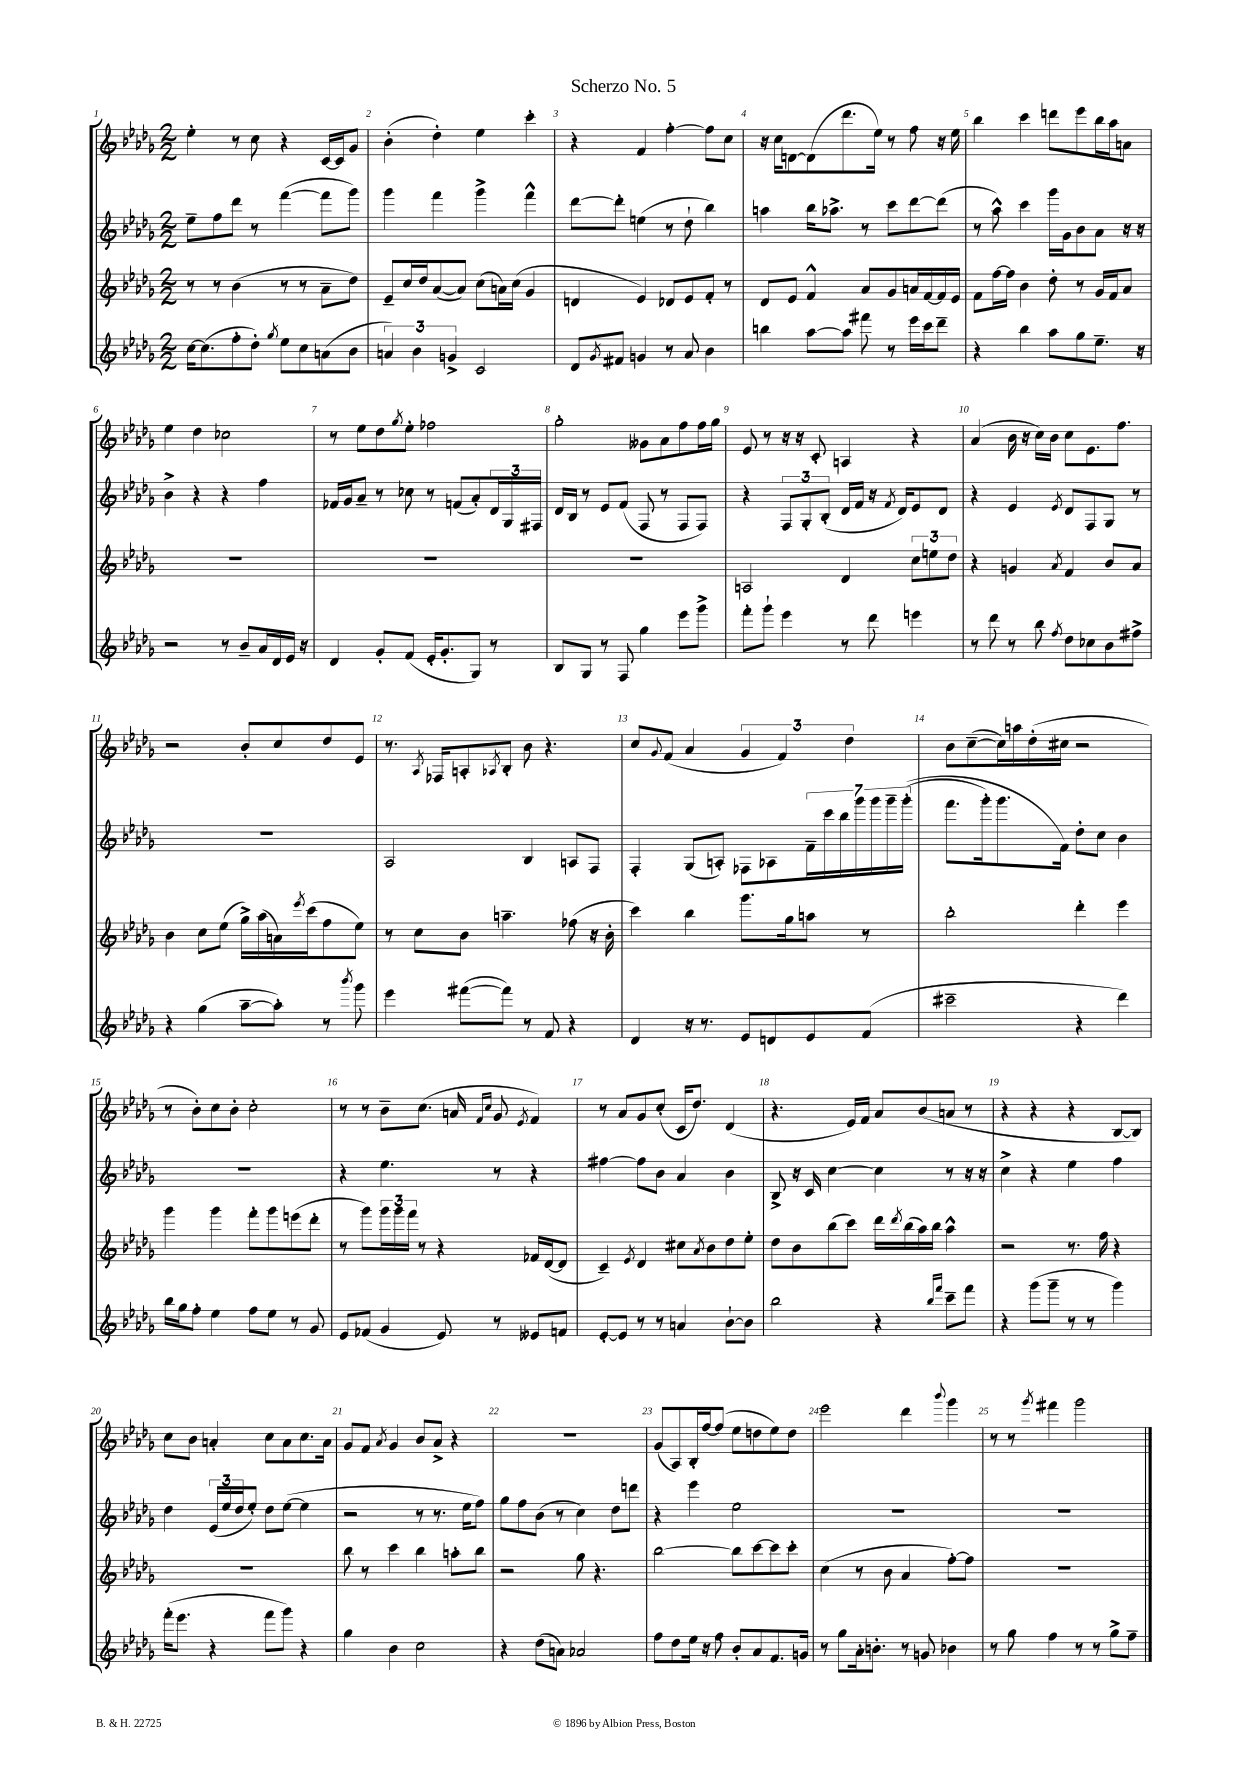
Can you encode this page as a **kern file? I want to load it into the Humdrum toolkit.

**kern	**kern	**kern	**kern
*staff4	*staff3	*staff2	*staff1
*clefG2	*clefG2	*clefG2	*clefG2
*k[b-e-a-d-g-]	*k[b-e-a-d-g-]	*k[b-e-a-d-g-]	*k[b-e-a-d-g-]
*M2/2	*M2/2	*M2/2	*M2/2
[16cc	8r	8ee-~	4ee-'
(8.cc]	.	.	.
.	8r	8ff	.
8ff'	(4b-	8ddd-	8r
8dd-')	.	8r	8cc
8qgg-	.	.	.
8ee-	8r	([4fff	4r
8cc	8r	.	.
(8a	8a-~	8fff]	[16c
.	.	.	16c]
8b-	8dd-)	8ggg-)	8g-
=	=	=	=
6a)	8e-~	4ggg-	(4b-'
.	16cc	.	.
6b-	.	.	.
.	16dd-	.	.
.	([8a-	4fff	4dd-')
6g^	.	.	.
.	8a-])	.	.
2c	(8cc	4ggg-^	4ee-
.	16a)	.	.
.	(16cc	.	.
.	4g-	4fff^^	4ccc'
=	=	=	=
8d-	4d	[8ddd-	4r
8qg-	.	.	.
8f#	.	8ddd-']	.
4g	4e-)	(4ee	4f
8r	8d-	8r	[4ff'
8a-	8e-	8dd-`	.
4b-	8f'	4bb-)	8ff]
.	8r	.	8cc
=	=	=	=
4bb	8d-	4aa	16r
.	.	.	16cc
.	8e-	.	[8d
[8aa-	4f^^	16bb-	(8d]
.	.	8.aa-^	.
8aa-]	.	.	8.ddd-
8fff#	8a-	8r	.
.	.	.	16ee-)
8r	8g-	8ccc	8r
16eee-	16a	[8ddd-	8ff
16ccc	[16f	.	.
8ddd-~	16f]	(8ddd-]	16r
.	16e-	.	16ee-
=	=	=	=
4r	8f	8r	4bb-
.	[16ff	8aa-^^)	.
.	16ff]	.	.
4bb-	4b-	4ccc	4ccc
8aa-	8dd-'	16ggg-	8ddd
.	.	16g-	.
8gg-	8r	8b-	8eee-
8.ee-~	16g-	8a-	16bb-
.	16f	.	16aa-
.	8a-	16r	8a
16r	.	16r	.
=	=	=	=
2r	1r	4b-^	4ee-
.	.	4r	4dd-
8r	.	4r	2cc-
8b-~	.	.	.
16a-	.	4ff	.
16d-	.	.	.
16e-	.	.	.
16r	.	.	.
=	=	=	=
4d-	1r	16f-	8r
.	.	16g-	.
.	.	8a-~	8ee-
8g-'	.	8r	8dd-
.	.	.	8qgg-
(8f	.	8cc-	8ee-'
16e-'	.	8r	2ff-
8.g-'	.	.	.
.	.	(8f	.
8G-)	.	8a-')	.
8r	.	24d-	.
.	.	24G-	.
.	.	24F#	.
=	=	=	=
8B-	1r	16d-	2gg-'
.	.	16B-	.
8G-	.	8r	.
8r	.	8e-	.
8F	.	(8f	.
4gg-	.	8F	8g--
.	.	8r	8a-
8eee-	.	8F	8ff
8ggg-^	.	8F)	16ff
.	.	.	16gg-
=	=	=	=
8fff'	2A	4r	8e-
8ggg-`	.	.	8r
4eee-	.	12F	16r
.	.	.	16r
.	.	12G-'	.
.	.	.	8c'
.	.	(12B-'	.
8r	4d-	16d-	4A
.	.	16f	.
8ddd-	.	16r	.
.	.	8qf	.
.	.	16d-)	.
4eee	12cc	8e-	4r
.	12ee	.	.
.	.	8d-	.
.	12dd-	.	.
=	=	=	=
8r	4r	4r	(4a-
8ddd-	.	.	.
8r	4g	4e-	16b-
.	.	.	16r
8bb-	.	.	16cc)
.	.	.	16b-
8qff	8qa-	8qe-	.
8dd-	4f	8d-	8cc
8cc-	.	8F	8.e-
8b-	8b-	8G-	.
.	.	.	8.ff
8ff#^	8a-	8r	.
=	=	=	=
4r	4b-	1r	2r
(4gg-	8cc	.	.
.	(8ee-	.	.
[8aa-~	16gg-^)	.	8b-'
.	(16aa-	.	.
8aa-'])	16a)	.	8cc
.	8qeee-	.	.
.	(16ccc	.	.
8r	8ff	.	8dd-
8qbbb-	.	.	.
8ggg-	8ee-)	.	8e-
=	=	=	=
4eee-	8r	2A-	8.r
.	8cc	.	.
.	.	.	8qA-
.	.	.	16F-
([8fff#	8b-	.	8A'
.	.	.	8qA-
8fff#])	4.aa~	.	8B-'
8r	.	4B-	8b-
8f	.	.	4.r
4r	(8ff-	8A	.
.	16r	8F	.
.	16b-'	.	.
=	=	=	=
4d-	4ccc)	4F'	8cc
.	.	.	8qqg-
.	.	.	(8f
16r	4bb-	(8G-	4a-
8.r	.	.	.
.	.	8A')	.
8e-	8.ggg-	8F-	6g-
8d	.	8A-	.
.	.	.	6f)
.	16gg-	.	.
8e-	8aa	28f~	.
.	.	28ccc	.
.	.	28bb-	.
.	.	.	6dd-
.	.	28ggg-	.
(8f	8r	.	.
.	.	28ggg-	.
.	.	28ggg-~	.
.	.	&((28ggg-'	.
=	=	=	=
2ccc#~	2bb-'	8.fff	8b-
.	.	.	([8cc~
.	.	16ggg-')	.
.	.	8.ggg-	16cc])
.	.	.	16aa
.	.	.	(16dd-'
.	.	16f&)	16cc#
4r	4ddd-'	8dd-'	2r
.	.	8cc	.
4ddd-)	4eee-	4b-	.
=	=	=	=
16bb-	4ggg-	1r	8r
16gg-	.	.	.
8ff'	.	.	8b-')
4ee-	4ggg-	.	8cc
.	.	.	8b-'
8ff	8fff'	.	2cc'
8ee-	8ggg-	.	.
8r	(8eee	.	.
8g-	8ddd-'	.	.
=	=	=	=
8e-	8r	4r	8r
(8f-	8ggg-)	.	8r
4g-	24ggg-	4.ee-	8b-~
.	24ggg-	.	.
.	24fff	.	.
.	8r	.	(8.cc
8e-)	4r	.	.
.	.	.	16a
.	.	.	16qqf
.	.	.	16qqcc
8r	.	8r	8g-
.	.	.	8qe-
8e--	16f-	4r	4f)
.	([16d-	.	.
8f	8d-]	.	.
=	=	=	=
[8e-'	4c~)	[4ff#	8r
8e-]	.	.	8a-
.	8qe-	.	.
8r	4d-	8ff#]	8g-
8r	.	8b-	(8cc'
4a	8cc#	4a-	16c
.	.	.	8.dd-)
.	8qa-	.	.
.	8b-	.	.
[8b-`	8dd-	4b-	(4d-
8b-]	8ee-'	.	.
=	=	=	=
2bb-	8dd-	8B-^	4.r
.	8b-	16r	.
.	.	16c	.
.	(8bb-	[4cc	.
.	8ccc)	.	16e-)
.	.	.	16f
4r	16ddd-	4cc]	8a-
.	8qddd-	.	.
.	(16bb-	.	.
.	16aa-)	.	(8b-
.	16bb-	.	.
16qqbb-	.	.	.
16qqfff	.	.	.
8ccc~	4aa-^^	8r	8a
8fff	.	16r	8r
.	.	16r	.
=	=	=	=
4r	2r	4cc^	4r
(8ggg-	.	4r	4r
8ggg-~	.	.	.
8r	8.r	4ee-	4r
8r	.	.	.
.	16ff	.	.
4ggg-)	4r	4ff	[8B-
.	.	.	8B-])
=	=	=	=
(16fff'	1r	4dd-	8cc
8.eee-	.	.	.
.	.	.	8b-
4r	.	(24e-	4a'
.	.	24ee-	.
.	.	24dd-	.
.	.	8ee-')	.
8fff	.	8dd-	8cc
8ggg-)	.	([8ee-	8a
4r	.	4ee-]	8.cc
.	.	.	16a
=	=	=	=
4gg-	8bb-	2r	8g-
.	8r	.	8f
.	.	.	8qa-
4b-	4ccc	.	4g-
2cc	4bb-	8r	8b-
.	.	8.r	8a-^
.	8aa'	.	4r
.	.	16ee-	.
.	8bb-	8ff)	.
=	=	=	=
4r	2r	8gg-	1r
.	.	8ff	.
(8dd-	.	(8b-	.
8a)	.	8r	.
2a-	8gg-	4cc)	.
.	4.r	.	.
.	.	8dd-	.
.	.	8ddd	.
=	=	=	=
8ff	[2bb-	4r	(8g-
8dd-	.	.	8A-)
16ee-	.	4eee-	16B-'
16r	.	.	[16ff
8ff	.	.	(8ff]
8b-'	8bb-]	2ee-	8ee-
8a-	[8ccc	.	8dd
8.f	8ccc]	.	8ee-)
.	8ccc'	.	8dd
16g	.	.	.
=	=	=	=
8r	(4cc	1r	2eee-
8gg-	.	.	.
16a-'	8r	.	.
8.b'	.	.	.
.	8b-	.	.
8r	4a-	.	4ddd-
8g	.	.	.
.	.	.	8qqbbb-
4b-	[8ff')	.	4ggg-
.	8ff]	.	.
=	=	=	=
8r	1r	1r	8r
8gg-	.	.	8r
.	.	.	8qggg-
4ff	.	.	4fff#
8r	.	.	2ggg-
8r	.	.	.
8gg-^	.	.	.
8ff~	.	.	.
==	==	==	==
*-	*-	*-	*-
